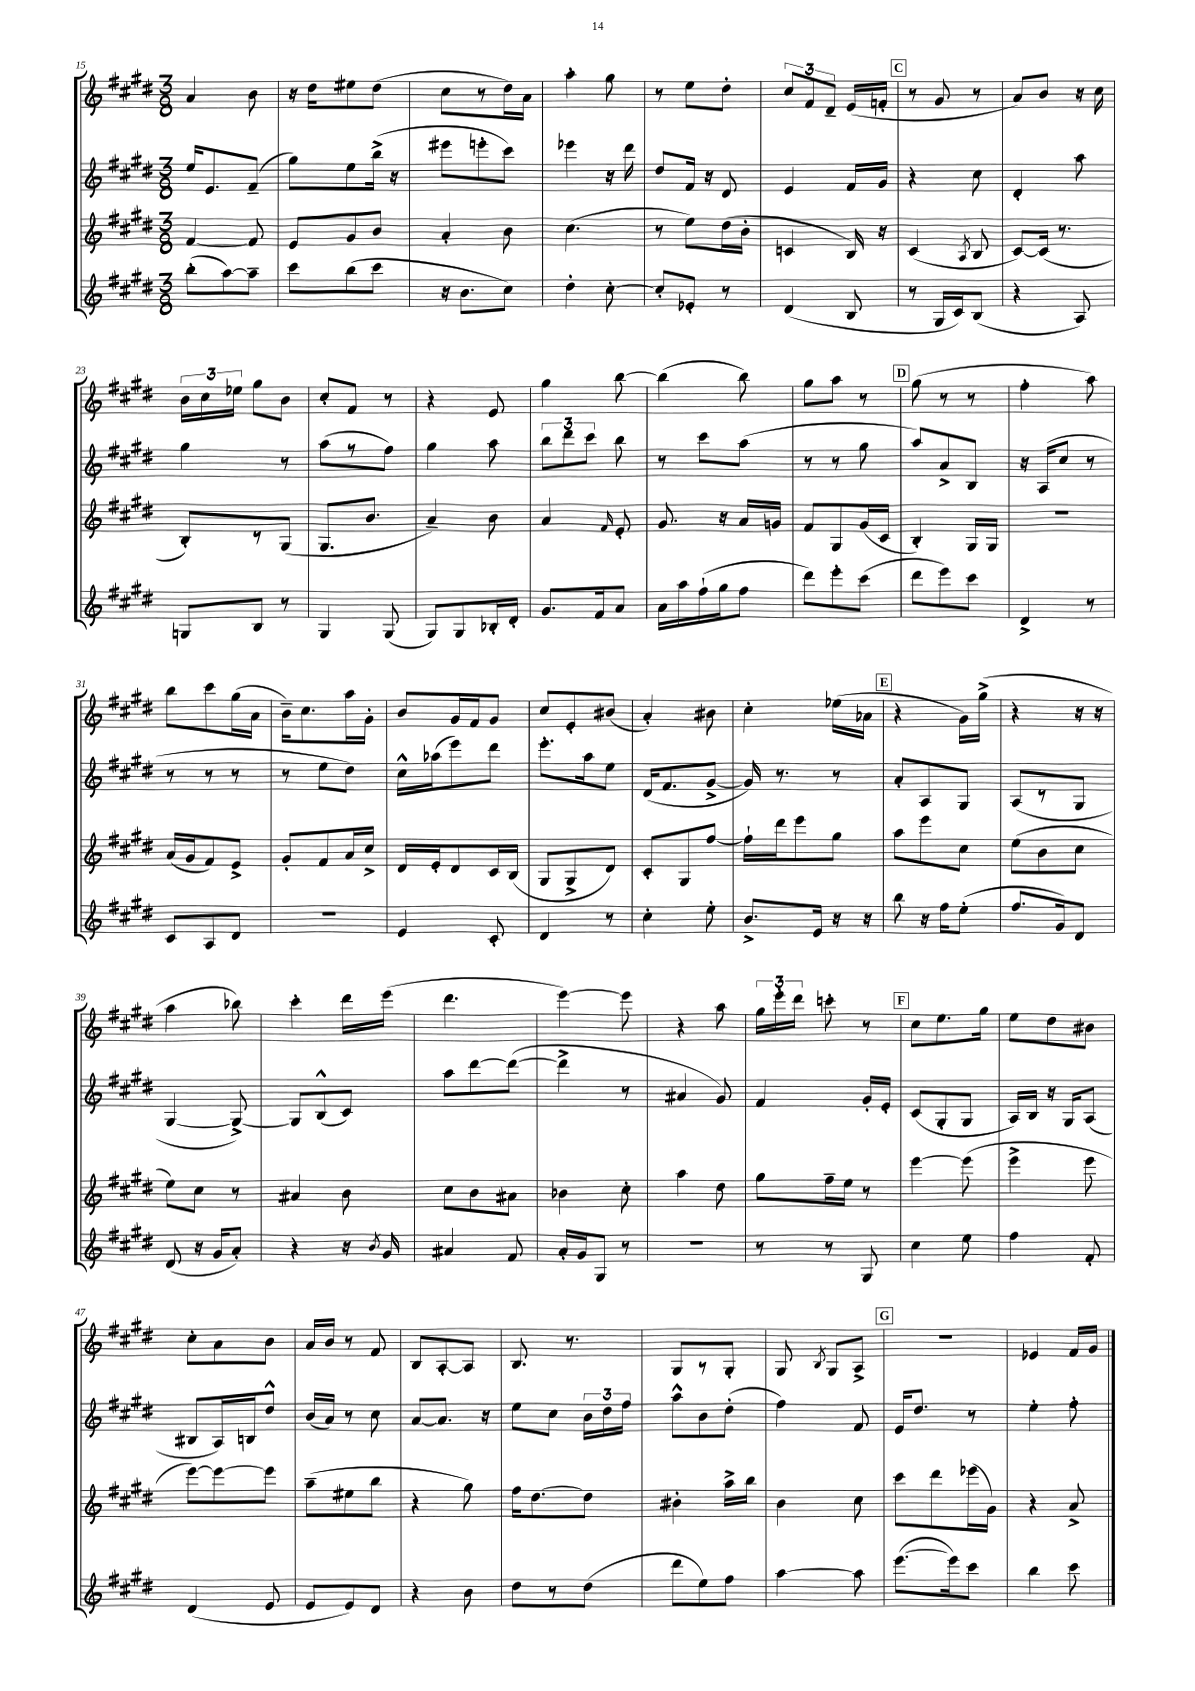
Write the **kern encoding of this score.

**kern	**kern	**kern	**kern
*part4	*part3	*part2	*part1
*staff4	*staff3	*staff2	*staff1
*clefG2	*clefG2	*clefG2	*clefG2
*k[f#c#g#d#]	*k[f#c#g#d#]	*k[f#c#g#d#]	*k[f#c#g#d#]
*M3/8	*M3/8	*M3/8	*M3/8
=15	=15	=15	=15
(8bb'\L	[4f#/	16ee/KL	4a/
.	.	8.e/	.
[8aa\)	.	.	.
8aa~\J]	8f#/]	(8f#~/J	8b\
=16	=16	=16	=16
8ccc#\L	8e/L	8gg#\L)	16r
.	.	.	16dd#\KL
(8bb\	8g#/	8ee\	8ee#X\
8ccc#\J	8b/J	(16bb^\Jk	(8dd#\J
.	.	16r	.
=17	=17	=17	=17
16r	4a'/	8eee#X\L	8cc#\L
8.b\L	.	.	.
.	.	8eeen'\	8r
8cc#\J)	8b\	8ccc#\J)	16dd#\L)
.	.	.	16a\JJ
=18	=18	=18	=18
4dd#'\	(4.cc#\	4eee-X\	4aa'\
[8cc#'\	.	16r	8gg#\
.	.	16ddd#\	.
=19	=19	=19	=19
8cc#'/L]	8r	8dd#/L	8r
8e-X'/J	8ee\L)	16f#/Jk	8ee\L
.	.	16r	.
8r	(16dd#\L	8d#/	8dd#'\J
.	16b'\JJ	.	.
=20	=20	=20	=20
(4d#/	4cn/	4e/	12cc#/L
.	.	.	12f#/
.	.	.	12d#~/J
8B/	16B/)	16f#/LL	(16e/LL
.	16r	16g#/JJ	16fn'/JJ
!!LO:REH:place=s1:t=C
=21	=21	=21	=21
8r	(4c#/	4r	8r
16G#/LL	.	.	8g#/
16c#/J)	.	.	.
.	8qA/	.	.
(8B/J	8B/	8cc#\	8r
=22	=22	=22	=22
4r	[8c#/L)	4d#'/	8a/L)
.	(16c#/Jk]	.	8b/J
.	8.r	.	.
8A/)	.	8aa\	16r
.	.	.	16cc#\
!!LO:LB:g=z
=23	=23	=23	=23
8Gn/L	8B'/L)	4gg#\	24b\LL
.	.	.	24cc#\
.	.	.	24ee-X\JJ
8B/J	8r	.	8gg#\L
8r	(8G#/J	8r	8b\J
=24	=24	=24	=24
4G#/	8.G#/L	(8aa\L	8cc#'/L
.	.	8r	8f#/J
.	8.b/J	.	.
(8G#/	.	8ff#\J)	8r
=25	=25	=25	=25
8G#/L)	4a~/)	4gg#\	4r
8G#/	.	.	.
16B-X'/L	8b\	8aa\	8e/
16d#'/JJ	.	.	.
=26	=26	=26	=26
8.g#/L	4a/	12bb\L	4gg#\
.	.	12ddd#\	.
.	.	12ccc#\J	.
16f#/k	.	.	.
.	16qqf#/	.	.
8a/J	8e'/	8bb\	[8bb\
=27	=27	=27	=27
16a\LL	8.g#/	8r	(4bb\]
16aa\	.	.	.
(16ff#`\	.	8ccc#\L	.
16gg#\J	16r	.	.
8ff#\J	16a/LL	(8aa\J	8bb\)
.	16gn/JJ	.	.
=28	=28	=28	=28
8ddd#\L)	8f#/L	8r	8gg#\L
8eee'\	8G#/	8r	8aa\J
(8ccc#\J	(16g#/L	8gg#\	8r
.	16c#/JJ	.	.
!!LO:REH:place=s1:t=D
=29	=29	=29	=29
8ddd#\L	4B'/)	8aa/L)	(8gg#\
8eee\)	.	8a^/	8r
8ccc#\J	16G#/LL	8B/J	8r
.	16G#/JJ	.	.
=30	=30	=30	=30
4d#^/	4.r	16r	4ff#'\
.	.	(16A/KL	.
.	.	8cc#/J	.
8r	.	8r	8aa\)
!!LO:LB:g=z
=31	=31	=31	=31
8c#/L	(16a/LL	8r	8bb\L
.	16g#/J	.	.
8A/	8f#/)	8r	8ccc#\
8d#/J	8e^/J	8r	(16gg#\L
.	.	.	16a\JJ
=32	=32	=32	=32
4.r	8g#'/L	8r	16b~\KL)
.	.	.	8.cc#\
.	8f#/	8ee\L	.
.	16a/L	8dd#\J)	16aa\L
.	16cc#^/JJ	.	16g#'\JJ
=33	=33	=33	=33
4e/	16d#/LL	16cc#^^\LL	8b/L
.	16e'/J	(16aa-X\J	.
.	8d#/	8eee\)	16g#/L
.	.	.	16f#/J
8c#'/	16c#/L	8ddd#\J	8g#/J
.	(16B/JJ	.	.
=34	=34	=34	=34
4d#/	8G#/L	8.eee'\L	8cc#/L
.	8G#^/	.	8e'/
.	.	16aa\k	.
8r	8d#/J)	8ee\J	(8b#X/J
=35	=35	=35	=35
4cc#'\	8c#'/L	(16d#/KL	4a'/)
.	.	8.f#/	.
.	8G#/	.	.
8ee'\	[8ff#/J	[8g#^/J	8b#X\
=36	=36	=36	=36
8.b^/L	16ff#`\LL]	16g#/])	4cc#'\
.	16ddd#\J	8.r	.
.	8eee\	.	.
16e/Jk	.	.	.
16r	8gg#\J	8r	(16ee-X\LL
16r	.	.	16a-X\JJ
!!LO:REH:place=s1:t=E
=37	=37	=37	=37
8bb\	8aa\L	8a'/L	4r
16r	8eee\	8A/	.
16ff#\KL	.	.	.
(8ee'\J	8cc#\J	8G#/J	16g#\LL)
.	.	.	(16gg#^\JJ
=38	=38	=38	=38
8.ff#/L	(8ee\L	(8A/L	4r
.	8b\	8r	.
16g#/k)	.	.	.
8d#/J	8cc#\J	8G#/J	16r
.	.	.	16r
!!LO:LB:g=z
=39	=39	=39	=39
(8d#/	8ee\L)	[4G#/	4aa\
16r	8cc#\J	.	.
16g#/KL	.	.	.
8a'/J)	8r	8G#^/_)	8bb-X\)
=40	=40	=40	=40
4r	4a#X/	8G#/L]	4ccc#'\
.	.	(8B^^/	.
16r	8b\	8c#/J)	16ddd#\LL
8qb/	.	.	.
16g#/	.	.	(16eee\JJ
=41	=41	=41	=41
4a#X/	8cc#\L	8aa\L	4.ddd#\
.	8b\	[8ddd#\	.
8f#/	8a#X\J	(8ddd#\J_	.
=42	=42	=42	=42
16a'/LL	4b-X\	4ddd#^\]	[4eee\)
16g#/J	.	.	.
8G#/J	.	.	.
8r	8cc#'\	8r	8eee\]
=43	=43	=43	=43
4.r	4aa\	4a#X/	4r
.	8dd#\	8g#/)	8aa\
=44	=44	=44	=44
8r	8gg#\L	4f#/	24gg#\LL
.	.	.	24eee'\
.	.	.	24ddd#\JJ
8r	16ff#~\L	.	8cccn'\
.	16ee\JJ	.	.
8G#/	8r	16g#'/LL	8r
.	.	16e'/JJ	.
!!LO:REH:place=s1:t=F
=45	=45	=45	=45
4cc#\	[4eee\	(8c#/L	8cc#\L
.	.	8G#'/	8.ee\
8ee\	(8eee\]	8G#/J	.
.	.	.	16gg#\Jk
=46	=46	=46	=46
4ff#\	4eee^\	16A/LL)	8ee\L
.	.	16B/JJ	.
.	.	16r	8dd#\
.	.	16G#/KL	.
8f#'/	8eee\	(8A/J	8b#X\J
!!LO:LB:g=z
=47	=47	=47	=47
(4d#/	[8eee\L)	8B#X/L	8cc#'\L
.	8eee\_	16A/L)	8a\
.	.	16Bn/J	.
8e/	8eee\J]	8dd#^^/J	8b\J
=48	=48	=48	=48
8e/L	(8aa~\L	(16b/LL	16a/LL
.	.	16a/JJ)	16b/JJ
8e/)	8ee#X\	8r	8r
8d#/J	8bb\J	8cc#\	8f#/
=49	=49	=49	=49
4r	4r	[8a/L	8B/L
.	.	8.a/J]	[8A'/
8b\	8gg#\)	.	8A/J]
.	.	16r	.
=50	=50	=50	=50
8dd#\L	16ff#\KL	8ee\L	8.B/
.	[8.dd#\	.	.
8r	.	8cc#\J	.
.	.	.	8.r
(8dd#\J	8dd#\J]	24b\LL	.
.	.	24dd#\	.
.	.	24ff#\JJ	.
=51	=51	=51	=51
8ddd#\L	4b#X'\	8aa^^\L	8G#/L
8ee\)	.	8b\	8r
8ff#\J	16aa^\LL	(8dd#'\J	8G#'/J
.	16bb\JJ	.	.
=52	=52	=52	=52
[4aa\	4b\	4ff#\)	8G#/
.	.	.	8qB/
.	.	.	8G#/L
8aa\]	8cc#\	8f#/	8A^/J
!!LO:REH:place=s1:t=G
=53	=53	=53	=53
([8.eee\L	8ccc#\L	16e/KL	4.r
.	.	8.dd#/J	.
.	8ddd#\	.	.
16eee\k])	.	.	.
8ccc#\J	(16eee-X\L	8r	.
.	16g#\JJ)	.	.
=54	=54	=54	=54
4bb\	4r	4ee'\	4e-X/
8ccc#\	8a^/	8ff#'\	16f#/LL
.	.	.	16g#/JJ
==	==	==	==
*-	*-	*-	*-
